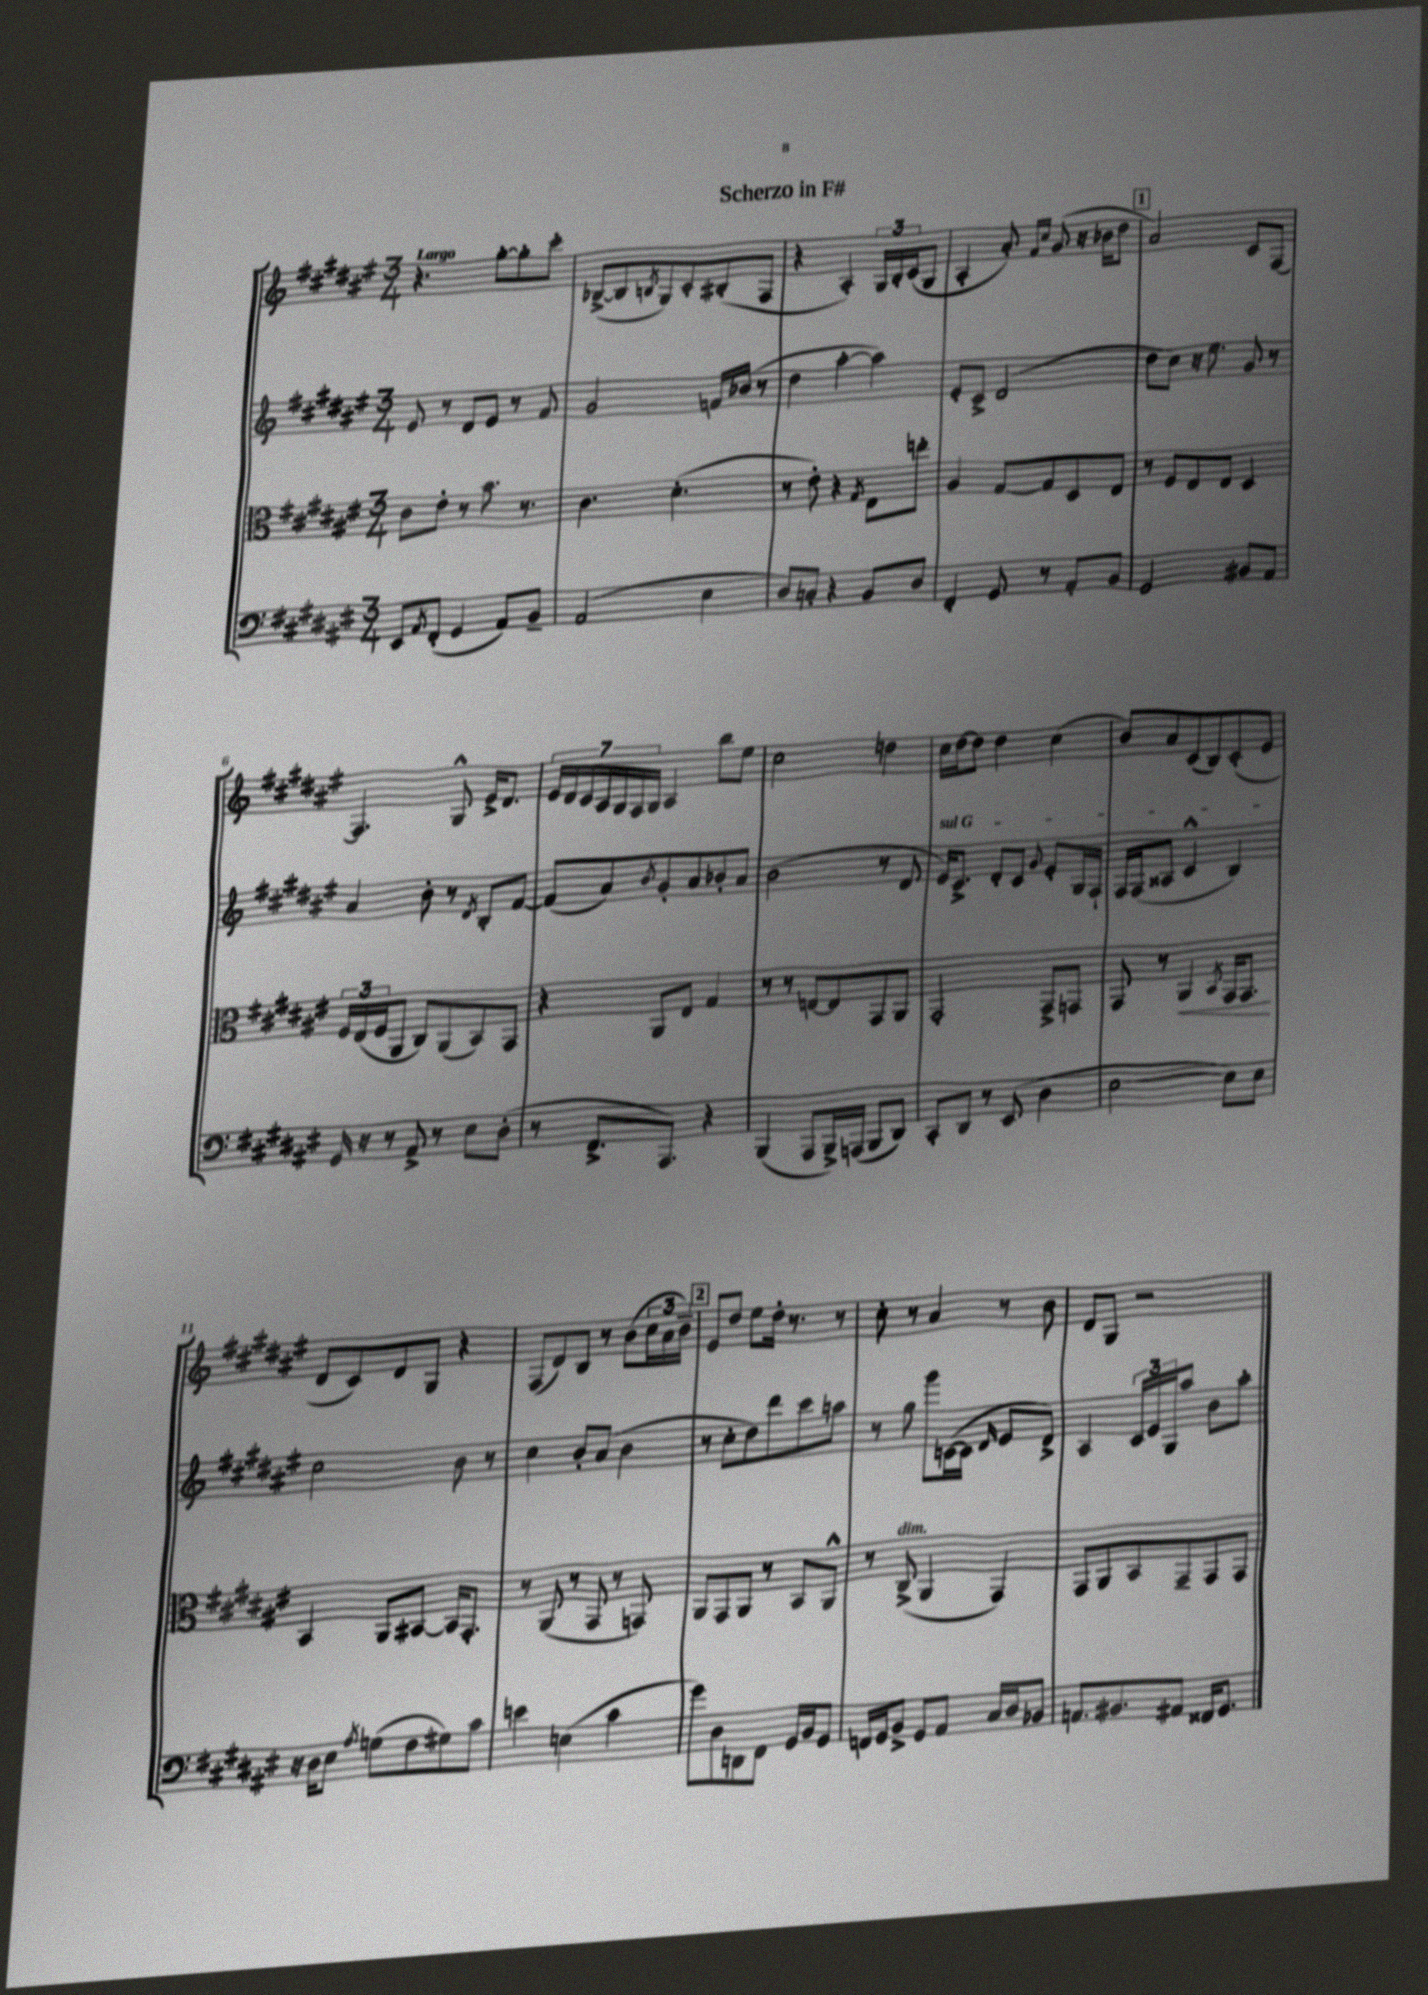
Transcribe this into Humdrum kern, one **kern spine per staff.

**kern	**kern	**kern	**kern
*staff4	*staff3	*staff2	*staff1
*clefF4	*clefC3	*clefG2	*clefG2
*k[f#c#g#d#a#e#]	*k[f#c#g#d#a#e#]	*k[f#c#g#d#a#e#]	*k[f#c#g#d#a#e#]
*M3/4	*M3/4	*M3/4	*M3/4
8EE#	8c#	8e#	4.r
8qAA#	.	.	.
(8FF#'	8e#'	8r	.
4GG#	8r	8d#	.
.	8.b	8e#	[8gg#'
8AA#)	.	8r	8gg#']
.	8.r	.	.
8BB~	.	8f#	8ccc#'
=	=	=	=
(2AA#	4.c#	2g#	([8B-^
.	.	.	8B-]
.	.	.	8qB
.	.	.	8G#)
.	(4.d#'	.	8c#'
4E#	.	16f	(8B#'
.	.	(16b-	.
.	.	8r	8F#
=	=	=	=
8D#)	8r	4dd#	4r
8C'	8e#')	.	.
4r	4r	[4aa#'	4A#')
.	8qG#	.	.
8BB	8E#	4aa#])	24G#
.	.	.	24B'
.	.	.	(24c#
8D#	8ee'	.	8G#
=	=	=	=
4FF#'	4A#	8e#'	4A#'
.	.	8c#^	.
8GG#	[8G#	(2d#	8a#')
.	.	.	16qqf#
.	.	.	16qqcc#
8r	8G#]	.	(8g#
8AA#'	8D#	.	16r
.	.	.	16b-
8BB	8E#	.	8dd#
=	=	=	=
2GG#	8r	8dd#	2a#)
.	8F#	8cc#)	.
.	8E#	16r	.
.	.	8.ee#	.
.	8E#	.	.
8BB#	4D#	8g#	8c#
8AA#	.	8r	[8F#
=	=	=	=
16GG#	24F#	4a#	4.F#]
.	(24E#	.	.
16r	.	.	.
.	24F#	.	.
8r	8AA#	.	.
8AA#^	8C#)	8b'	.
8r	(8AA#	8r	8G#^^
.	.	8qd#	.
8E#	8BB)	8B'	16e#^
.	.	.	8.d#
(8D#'	8GG#	[8f#	.
=	=	=	=
8r	4r	(8f#]	28e#
.	.	.	28d#
.	.	.	28c#
.	.	.	28A#
8.FF#^	.	8a#)	.
.	.	.	28G#
.	.	.	28F#
.	.	.	28G#
.	.	8qb	.
.	8AA#	8g#'	4A#
8.AAA#)	.	.	.
.	8E#	8a#	.
4r	4G#	8b-'	8bb
.	.	8a#	8ee#
=	=	=	=
(4BBB	8r	(2b	2cc#
.	8r	.	.
8AAA#	[8E	.	.
16BBB^)	8E]	.	.
(16AAA	.	.	.
8BBB	8GG#	8r	4dd
8DD#)	8AA#	8d#	.
=	=	=	=
8CC#'	2GG#'	16e#)	16cc#
.	.	8.c#^	[16dd#
8DD#	.	.	8dd#]
8r	.	8d#'	4dd#
(8EE#	.	8c#	.
.	.	8qqg#	.
4D#	8GG#^	8e#'	(4cc#
.	8GG	16G#	.
.	.	16F#`	.
=	=	=	=
[2E#	8GG#	16F#	8b)
.	.	(16F#	.
.	8r	8A##	8a#
.	4AA#	4c#^^	(8c#
.	.	.	8B)
.	8qBB	.	.
8E#])	16GG#	4B)	(8c#'
.	8.GG#	.	.
8E#	.	.	8e#
=	=	=	=
16r	4BB	2cc#	8d#
16D#	.	.	.
8E#	.	.	8c#)
8qA#	.	.	.
(8G	8AA#	.	8d#
8F#	[8BB#	.	8G#
8G#)	16BB#]	8b	4r
.	8.GG#'	.	.
8c#	.	8r	.
=	=	=	=
4e	8r	4cc#	(8F#
.	(8AA#	.	8d#)
(4E	8r	8b'	8B
.	8GG#	(8a#	8r
4c#	8r	4b	(8b
.	8GG)	.	24cc#
.	.	.	24a#
.	.	.	24b~)
=	=	=	=
8g#)	8AA#	8r	8e#
8D#	8GG#	8cc#'	8dd#
8DD	8AA#	8dd#)	8ee#
8FF#	8r	8ddd#	16dd#'
.	.	.	8.r
16GG#	8BB	8ccc#	.
16BB	.	.	.
8GG#	8AA#^^	8aa	8r
=	=	=	=
16FF	8r	8r	8cc#'
16GG#	.	.	.
8BB^	(8C#^	8gg#	8r
8GG#	4AA#	8ggg#	4a#
8AA#	.	([16c	.
.	.	16c]	.
.	.	16qqd#	.
16C#	4GG#)	8e#	8r
16D#	.	.	.
8BB-	.	8d#^)	8b
=	=	=	=
8.AA	8GG#	4A#	8d#
.	8AA#	.	8G#
8.BB#	.	.	.
.	8BB	24c#	2r
.	.	24e#	.
.	.	24G#	.
8AA#	8GG#~	8aa#	.
16FF##	8GG#	8b	.
8.GG#	.	.	.
.	8GG#	8aa#'	.
==	==	==	==
*-	*-	*-	*-
